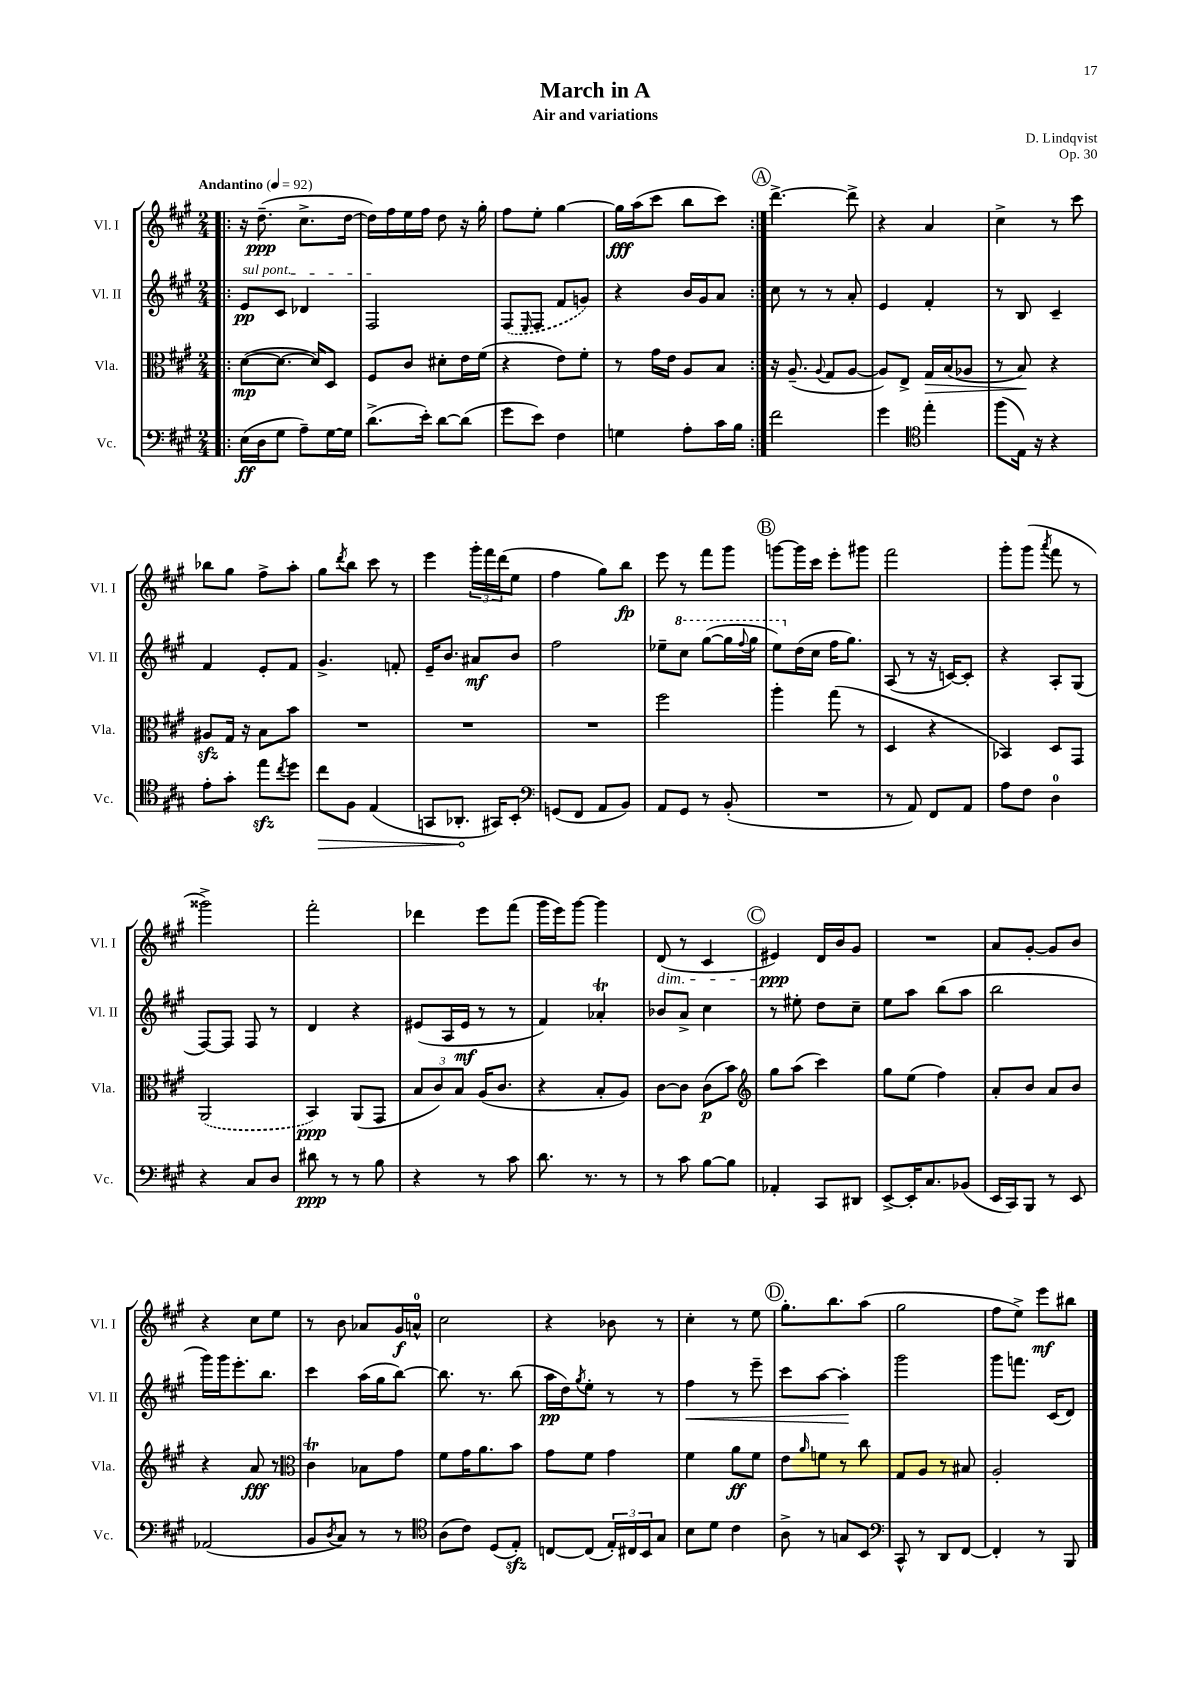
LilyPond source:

\header { title = "March in A" composer = "D. Lindqvist" subtitle = "Air and variations" opus = "Op. 30" }
<<
\new StaffGroup <<
\new Staff = "s0" \with { instrumentName = "Vl. I" shortInstrumentName = "Vl. I" } {
    \clef treble \key a \major \numericTimeSignature \time 2/4 \tempo "Andantino" 4 = 92
    \repeat volta 2 { \bar ".|:" r16 d''8.--\ppp( cis''8.-> d''16~ |
    d''16) fis''16 e''16 fis''16 d''8 r16 gis''16-. |
    fis''8 e''8-. gis''4~ |
    gis''16\fff a''16( cis'''8 b''8 cis'''8) | }
    \mark \markup { \circle "A" } d'''4.~-> d'''8-> |
    r4 a'4 |
    cis''4-> r8 cis'''8 |
    bes''8 gis''8 fis''8-> a''8-. |
    gis''8 \acciaccatura { d'''8 } b''8 cis'''8 r8 |
    e'''4 \tuplet 3/2 { gis'''16-. fis'''16 d'''16( } e''8 |
    fis''4 gis''8) b''8\fp |
    e'''8 r8 fis'''8 gis'''8 |
    \mark \markup { \circle "B" } g'''8~ g'''16 cis'''16 e'''8-. gis'''8 |
    fis'''2 |
    gis'''8-. gis'''8( \acciaccatura { a'''8 } fis'''8 r8 |
    gisis'''2->) |
    fis'''2-. |
    des'''4 e'''8 fis'''8( |
    gis'''16 e'''16) gis'''8~ gis'''4 |
    d'8\dim( r8 cis'4 |
    \mark \markup { \circle "C" } eis'4\ppp\!) d'16 b'16 gis'8 |
    R2 |
    a'8 gis'8~-. gis'8 b'8 |
    r4 cis''8 e''8 |
    r8 b'8 aes'8 gis'16\f a'16-0-^ |
    cis''2 |
    r4 bes'8 r8 |
    cis''4-. r8 e''8 |
    \mark \markup { \circle "D" } gis''8.-. b''8. a''8( |
    gis''2 |
    fis''8 e''8->) e'''8\mf bis''8 \bar "|." |
}
\new Staff = "s1" \with { instrumentName = "Vl. II" shortInstrumentName = "Vl. II" } {
    \clef treble \key a \major \numericTimeSignature \time 2/4
    \repeat volta 2 { \bar ".|:" \once \override TextSpanner.bound-details.left.text = \markup { \italic "sul pont." } e'8\pp\startTextSpan cis'8 des'4 |
    fis2\stopTextSpan |
    \once \slurDashed fis8( \grace { e16 } fis8 fis'8 g'8) |
    r4 b'16 gis'16 a'8 | }
    \mark \markup { \circle "A" } cis''8 r8 r8 a'8-. |
    e'4 fis'4-. |
    r8 b8 cis'4-- |
    fis'4 e'8-. fis'8 |
    gis'4.-> f'8-. |
    e'16-- b'8. ais'8\mf b'8 |
    fis''2 |
    ees''8-- \ottava #1 cis'''8 gis'''8~( gis'''16 \appoggiatura { fis'''8 } gis'''16 |
    \mark \markup { \circle "B" } e'''8) \ottava #0 d''16( cis''16 fis''16 gis''8.) |
    a8( r8 r16 c'16~) c'8-. |
    r4 a8-. gis8( |
    fis8~) fis8 fis8 r8 |
    d'4 r4 |
    eis'8( a16 eis'16\mf r8 r8 |
    fis'4) aes'4-.\trill |
    bes'8 a'8-> cis''4 |
    \mark \markup { \circle "C" } r8 eis''8-. d''8 cis''8-- |
    e''8 a''8 b''8( a''8 |
    b''2 |
    gis'''16) gis'''16 e'''8.-. b''8. |
    cis'''4 a''16( gis''16 b''8~) |
    b''8. r8. b''8( |
    a''16\pp d''16) \acciaccatura { gis''8 } e''8-. r8 r8 |
    fis''4\< r8 e'''8-- |
    \mark \markup { \circle "D" } cis'''8 a''8~ a''4-.\! |
    gis'''2 |
    gis'''8 f'''8. cis'16( d'8) \bar "|." |
}
\new Staff = "s2" \with { instrumentName = "Vla." shortInstrumentName = "Vla." } {
    \clef alto \key a \major \numericTimeSignature \time 2/4
    \repeat volta 2 { \bar ".|:" d'8~\mp( d'8.~ d'16) d8 |
    fis8 cis'8 dis'8-. e'16 fis'16( |
    r4 e'8) fis'8-. |
    r8 gis'16 e'16 a8 b8 | }
    \mark \markup { \circle "A" } r16 a8.--( \appoggiatura { a8 } gis8 a8~ |
    a8) e8-> gis16\> b16( aes8 |
    r8 b8\!) r4 |
    ais8\sfz gis16 r16 b8 b'8 |
    R2 |
    R2 |
    R2 |
    fis''2 |
    \mark \markup { \circle "B" } a''4-. gis''8( r8 |
    d4 r4 |
    bes,4) d8 gis,8 |
    \once \slurDashed a,2( |
    b,4\ppp) a,8( gis,8 |
    \tuplet 3/2 { b8 cis'8) b8 } a16( cis'8. |
    r4 b8-. a8) |
    cis'8~ cis'8 cis'8\p( b'8) |
    \mark \markup { \circle "C" } \clef treble gis''8 a''8( cis'''4) |
    gis''8 e''8( fis''4) |
    a'8-. b'8 a'8 b'8 |
    r4 a'8\fff r8 |
    \clef alto cis'4\trill bes8 gis'8 |
    fis'8 gis'16 a'8. b'8 |
    gis'8 fis'8 gis'4 |
    fis'4 a'8\ff fis'8 |
    \mark \markup { \circle "D" } e'8 \grace { a'16 } f'8 r8 cis''8 |
    gis8 a8 r8 bis8 |
    a2-. \bar "|." |
}
\new Staff = "s3" \with { instrumentName = "Vc." shortInstrumentName = "Vc." } {
    \clef bass \key a \major \numericTimeSignature \time 2/4
    \repeat volta 2 { \bar ".|:" e16\ff( d16 gis8 a8--) gis16~ gis16 |
    d'8.->( e'16-.) d'8~ d'8( |
    gis'8 e'8) fis4 |
    g4 a8-. cis'16 b16 | }
    \mark \markup { \circle "A" } fis'2 |
    gis'4 \clef tenor e''4-. |
    fis''8( e16) r16 r4 |
    e'8-. gis'8-. e''8\sfz \acciaccatura { cis''8 } d''8 |
    \once \override Hairpin.circled-tip = ##t cis''8\> fis8 e4( |
    g,8 aes,8.-.\! gis,16) b,8-. |
    \clef bass g,8( fis,8 a,8 b,8) |
    a,8 gis,8 r8 b,8-.( |
    \mark \markup { \circle "B" } R2 |
    r8 a,8) fis,8 a,8 |
    a8 fis8 d4-0 |
    r4 cis8 d8 |
    dis'8\ppp r8 r8 b8 |
    r4 r8 cis'8 |
    d'8. r8. r8 |
    r8 cis'8 b8~ b8 |
    \mark \markup { \circle "C" } aes,4-. cis,8 dis,8 |
    e,8~-> e,16-. cis8. bes,8( |
    e,16 cis,16) b,,8 r8 e,8 |
    aes,2( |
    b,8 \acciaccatura { d8 } cis8) r8 r8 |
    \clef tenor a8( cis'8) d8( e8-.\sfz) |
    c8~ c8( \tuplet 3/2 { e16-.) cis16 b,16 } gis8 |
    b8 d'8 cis'4 |
    \mark \markup { \circle "D" } a8-> r8 g8 b,8 |
    \clef bass cis,8-^ r8 d,8 fis,8~ |
    fis,4-. r8 b,,8 \bar "|." |
}
>>
>>
\layout { \context { \Score \remove "Bar_number_engraver" } }
